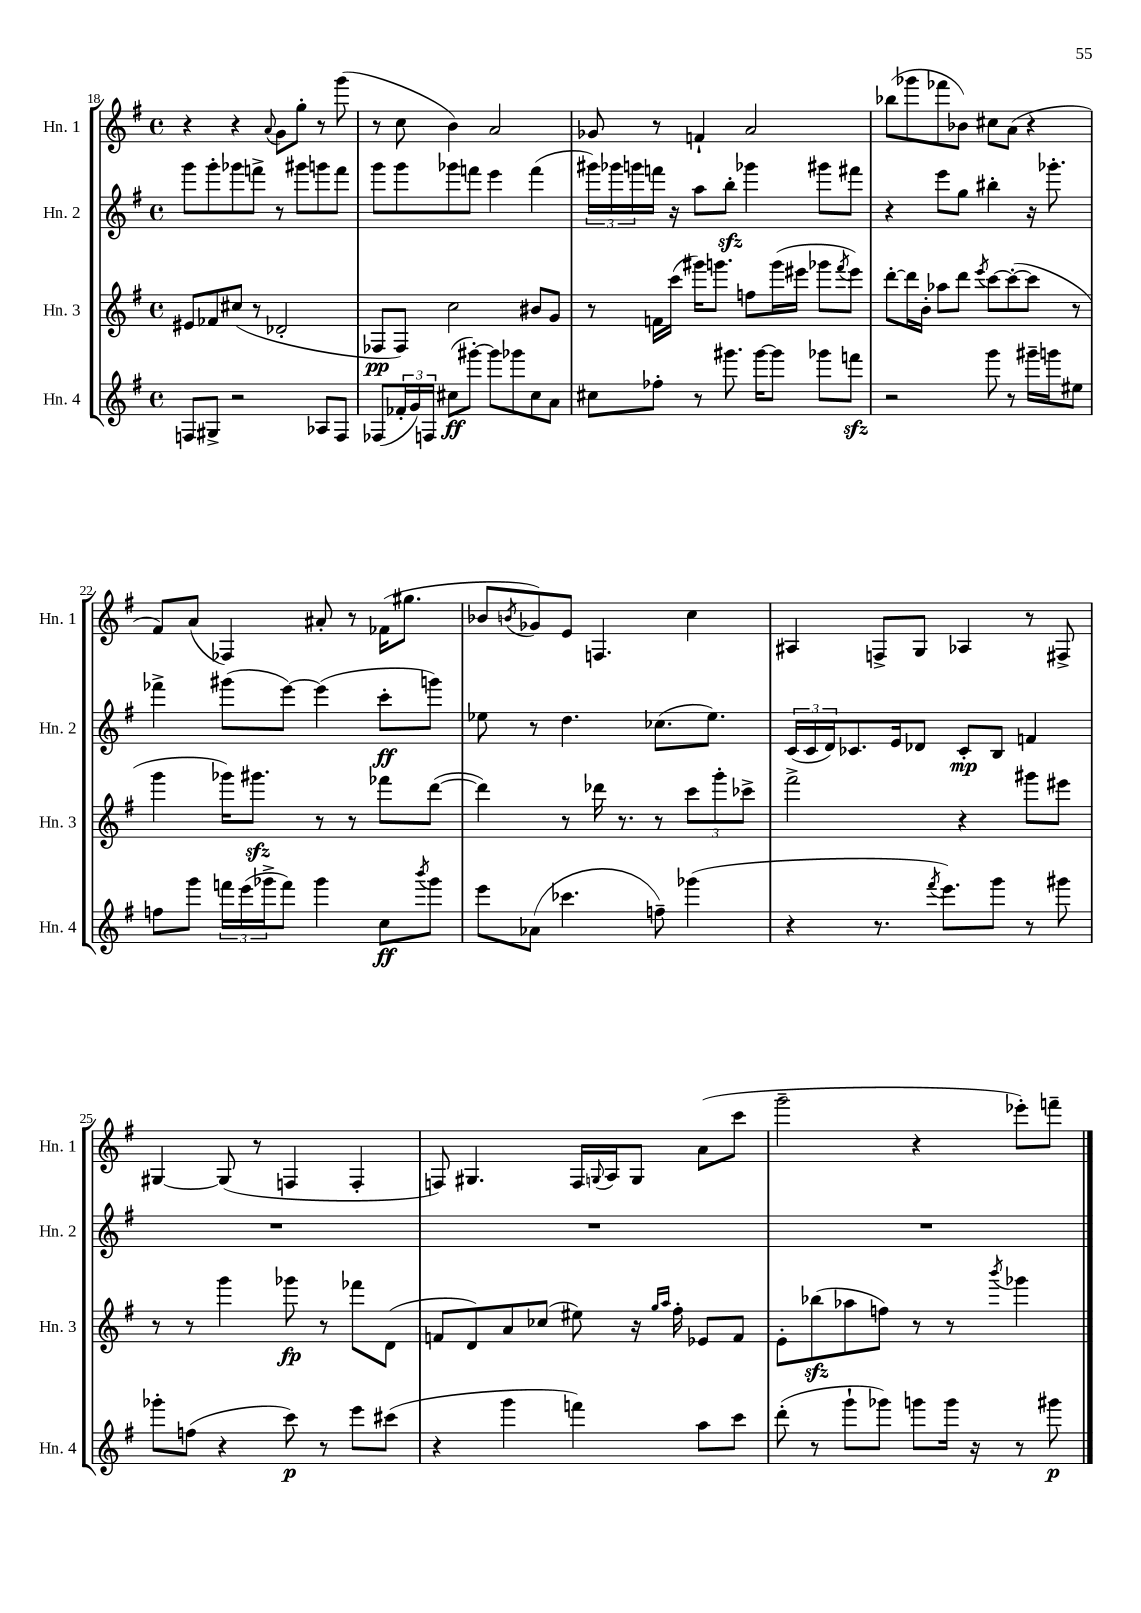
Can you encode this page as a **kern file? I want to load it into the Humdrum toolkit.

**kern	**dynam	**kern	**dynam	**kern	**dynam	**kern
*part4	*part4	*part3	*part3	*part2	*part2	*part1
*staff4	*staff4	*staff3	*staff3	*staff2	*staff2	*staff1
*I"Hn. 4	*	*I"Hn. 3	*	*I"Hn. 2	*	*I"Hn. 1
*I'Hn. 4	*	*I'Hn. 3	*	*I'Hn. 2	*	*I'Hn. 1
*clefG2	*	*clefG2	*	*clefG2	*	*clefG2
*k[f#]	*	*k[f#]	*	*k[f#]	*	*k[f#]
*M4/4	*	*M4/4	*	*M4/4	*	*M4/4
*met(c)	*	*met(c)	*	*met(c)	*	*met(c)
=18	=18	=18	=18	=18	=18	=18
8Fn/L	.	8e#X/L	.	8ggg\L	.	4r
8G#X^/J	.	8f-X/	.	8ggg'\	.	.
2r	.	(8cc#X/J	.	8ggg-X\	.	4r
.	.	8r	.	8fffn^\J	.	.
.	.	.	.	.	.	8qqa/
.	.	2d-X'/	.	8r	.	8g\L
.	.	.	.	8ggg#X\L	.	8gg'\J
8A-X/L	.	.	.	8gggn\	.	8r
8F/J	.	.	.	8fff\J	.	(8ggg\
=19	=19	=19	=19	=19	=19	=19
(8F-X/L	.	8F-X/L	pp	8ggg\L	.	8r
24f-X'/L	.	8F-/J)	.	8ggg\	.	8cc\
24g/)	.	.	.	.	.	.
24Fn/JJ	.	.	.	.	.	.
(8cc#X\L	ff	2cc\	.	8ggg-X\	.	4b\)
[8ggg#X'\J)	.	.	.	8fffn\J	.	.
8ggg#\L]	.	.	.	4eee\	.	2a/
8ggg-X\	.	.	.	.	.	.
8cc#\	.	8b#X/L	.	(4fff\	.	.
8a\J	.	8g/J	.	.	.	.
=20	=20	=20	=20	=20	=20	=20
8cc#X\L	.	8r	.	24ggg#X\LL)	.	8g-X/
.	.	.	.	24ggg-X\	.	.
.	.	.	.	24gggn\	.	.
8ff-X'\J	.	16fn\LL	.	16fffn\JJ	.	8r
.	.	(16ccc\JJ	.	16r	.	.
8r	.	16ggg#X\KL)	.	8aa\L	.	4fn`/
.	.	8.gggn\J	.	.	.	.
8.ggg#X\	.	.	.	8bbzz'\J	.	.
.	.	8ffn\L	.	4ggg-X\	.	2a/
[16ggg#\KL	.	.	.	.	.	.
8ggg#\J]	.	(16ggg\L	.	.	.	.
.	.	16eee#X\JJ	.	.	.	.
8ggg-X\L	.	8ggg-X\L	.	8ggg#X\L	.	.
.	.	8qfff#/	.	.	.	.
8fffnzz\J	.	8eee#\J)	.	8fff#X\J	.	.
=21	=21	=21	=21	=21	=21	=21
2r	.	[8ddd'\L	.	4r	.	(8bb-X\L
.	.	16ddd\L]	.	.	.	8ggg-X\
.	.	16b'\JJ	.	.	.	.
.	.	8aa-X\L	.	8eee\L	.	8fff-X\
.	.	8ddd\J	.	8gg\J	.	8b-X\J)
.	.	8qeee/	.	.	.	.
8ggg\	.	[8ccc\L	.	4bb#X'\	.	8cc#X\L
8r	.	(8ccc'\_	.	.	.	(8a\J
16ggg#X~\LL	.	8ccc\J]	.	16r	.	4r
16gggn\J	.	.	.	8.ggg-X'\	.	.
8ee#X\J	.	8r	.	.	.	.
!!LO:LB:g=z
=22	=22	=22	=22	=22	=22	=22
8ffn\L	.	4ggg\	.	4fff-X^\	.	8f#/L)
8ggg\J	.	.	.	.	.	(8a/J
24fffn\LL	.	16ggg-X\KL)	.	(8ggg#X\L	.	4F-X/)
(24eee\	.	.	.	.	.	.
.	.	8.ggg#Xzz\J	.	.	.	.
24ggg-X^\J	.	.	.	.	.	.
8fff\J)	.	.	.	[8eee\J)	.	.
4ggg-\	.	8r	.	(4eee\]	.	8a#X'/
.	.	8r	.	.	.	8r
8cc\L	ff	8fff-X\L	.	8ccc'\L	ff	(16f-X\KL
.	.	.	.	.	.	8.gg#X\J
8qbbb/	.	.	.	.	.	.
8ggg-\J	.	([8ddd\J	.	8gggn\J)	.	.
=23	=23	=23	=23	=23	=23	=23
8eee\L	.	4ddd\])	.	8ee-X\	.	8b-X/L
.	.	.	.	.	.	8qbn/
(8a-X\J	.	.	.	8r	.	8g-X/)
4.ccc-X\	.	8r	.	4.dd\	.	8e/J
.	.	16ddd-X\	.	.	.	4.Fn/
.	.	8.r	.	.	.	.
8ffn~\)	.	8r	.	(8.cc-X\L	.	.
(4ggg-X\	.	12ccc\L	.	.	.	4cc\
.	.	.	.	8.ee-\J)	.	.
.	.	12ggg'\	.	.	.	.
.	.	12ccc-X^\J	.	.	.	.
=24	=24	=24	=24	=24	=24	=24
4r	.	2fff#^\	.	(24c/LL	.	4A#X/
.	.	.	.	24c/	.	.
.	.	.	.	24d/J)	.	.
.	.	.	.	8.c-X/	.	.
8.r	.	.	.	.	.	8Fn^/L
.	.	.	.	16e/k	.	.
.	.	.	.	8d-X/J	.	8G/J
8qfff#/	.	.	.	.	.	.
8.eee\L)	.	.	.	.	.	.
.	.	4r	.	8c-'/L	mp	4A-X/
8ggg\J	.	.	.	8B/J	.	.
8r	.	8ggg#X\L	.	4fn/	.	8r
8ggg#X\	.	8eee#X\J	.	.	.	8F#X^/
!!LO:LB:g=z
=25	=25	=25	=25	=25	=25	=25
8ggg-X'\L	.	8r	.	1r	.	[4G#X/
(8ffn\J	.	8r	.	.	.	.
4r	.	4ggg\	.	.	.	(8G#/]
.	.	.	.	.	.	8r
8ccc\)	p	8ggg-X\	fp	.	.	4Fn/
8r	.	8r	.	.	.	.
8eee\L	.	8fff-X\L	.	.	.	4F'/
(8ccc#X\J	.	(8d\J	.	.	.	.
=26	=26	=26	=26	=26	=26	=26
4r	.	8fn/L	.	1r	.	8Fn/)
.	.	8d/)	.	.	.	4.G#X/
4ggg\	.	8a/	.	.	.	.
.	.	(8cc-X/J	.	.	.	.
4fffn\)	.	8ee#X\)	.	.	.	16F/LL
.	.	.	.	.	.	8qqGn/
.	.	.	.	.	.	16A/J
.	.	16r	.	.	.	8G/J
.	.	16qqgg/LL	.	.	.	.
.	.	16qqaa/JJ	.	.	.	.
.	.	16ff#'\	.	.	.	.
8aa\L	.	8e-X/L	.	.	.	(8a\L
8ccc\J	.	8f/J	.	.	.	8ccc\J
=27	=27	=27	=27	=27	=27	=27
(8ddd'\	.	8e'\L	.	1r	.	2ggg~\
8r	.	(8bb-Xzz\	.	.	.	.
8ggg`\L	.	8aa-X\	.	.	.	.
8ggg-X\J)	.	8ffn\J)	.	.	.	.
8gggn\L	.	8r	.	.	.	4r
16ggg\Jk	.	8r	.	.	.	.
16r	.	.	.	.	.	.
.	.	8qbbb/	.	.	.	.
8r	.	4ggg-X\	.	.	.	8eee-X'\L)
8ggg#X\	p	.	.	.	.	8fffn~\J
==	==	==	==	==	==	==
*-	*-	*-	*-	*-	*-	*-
